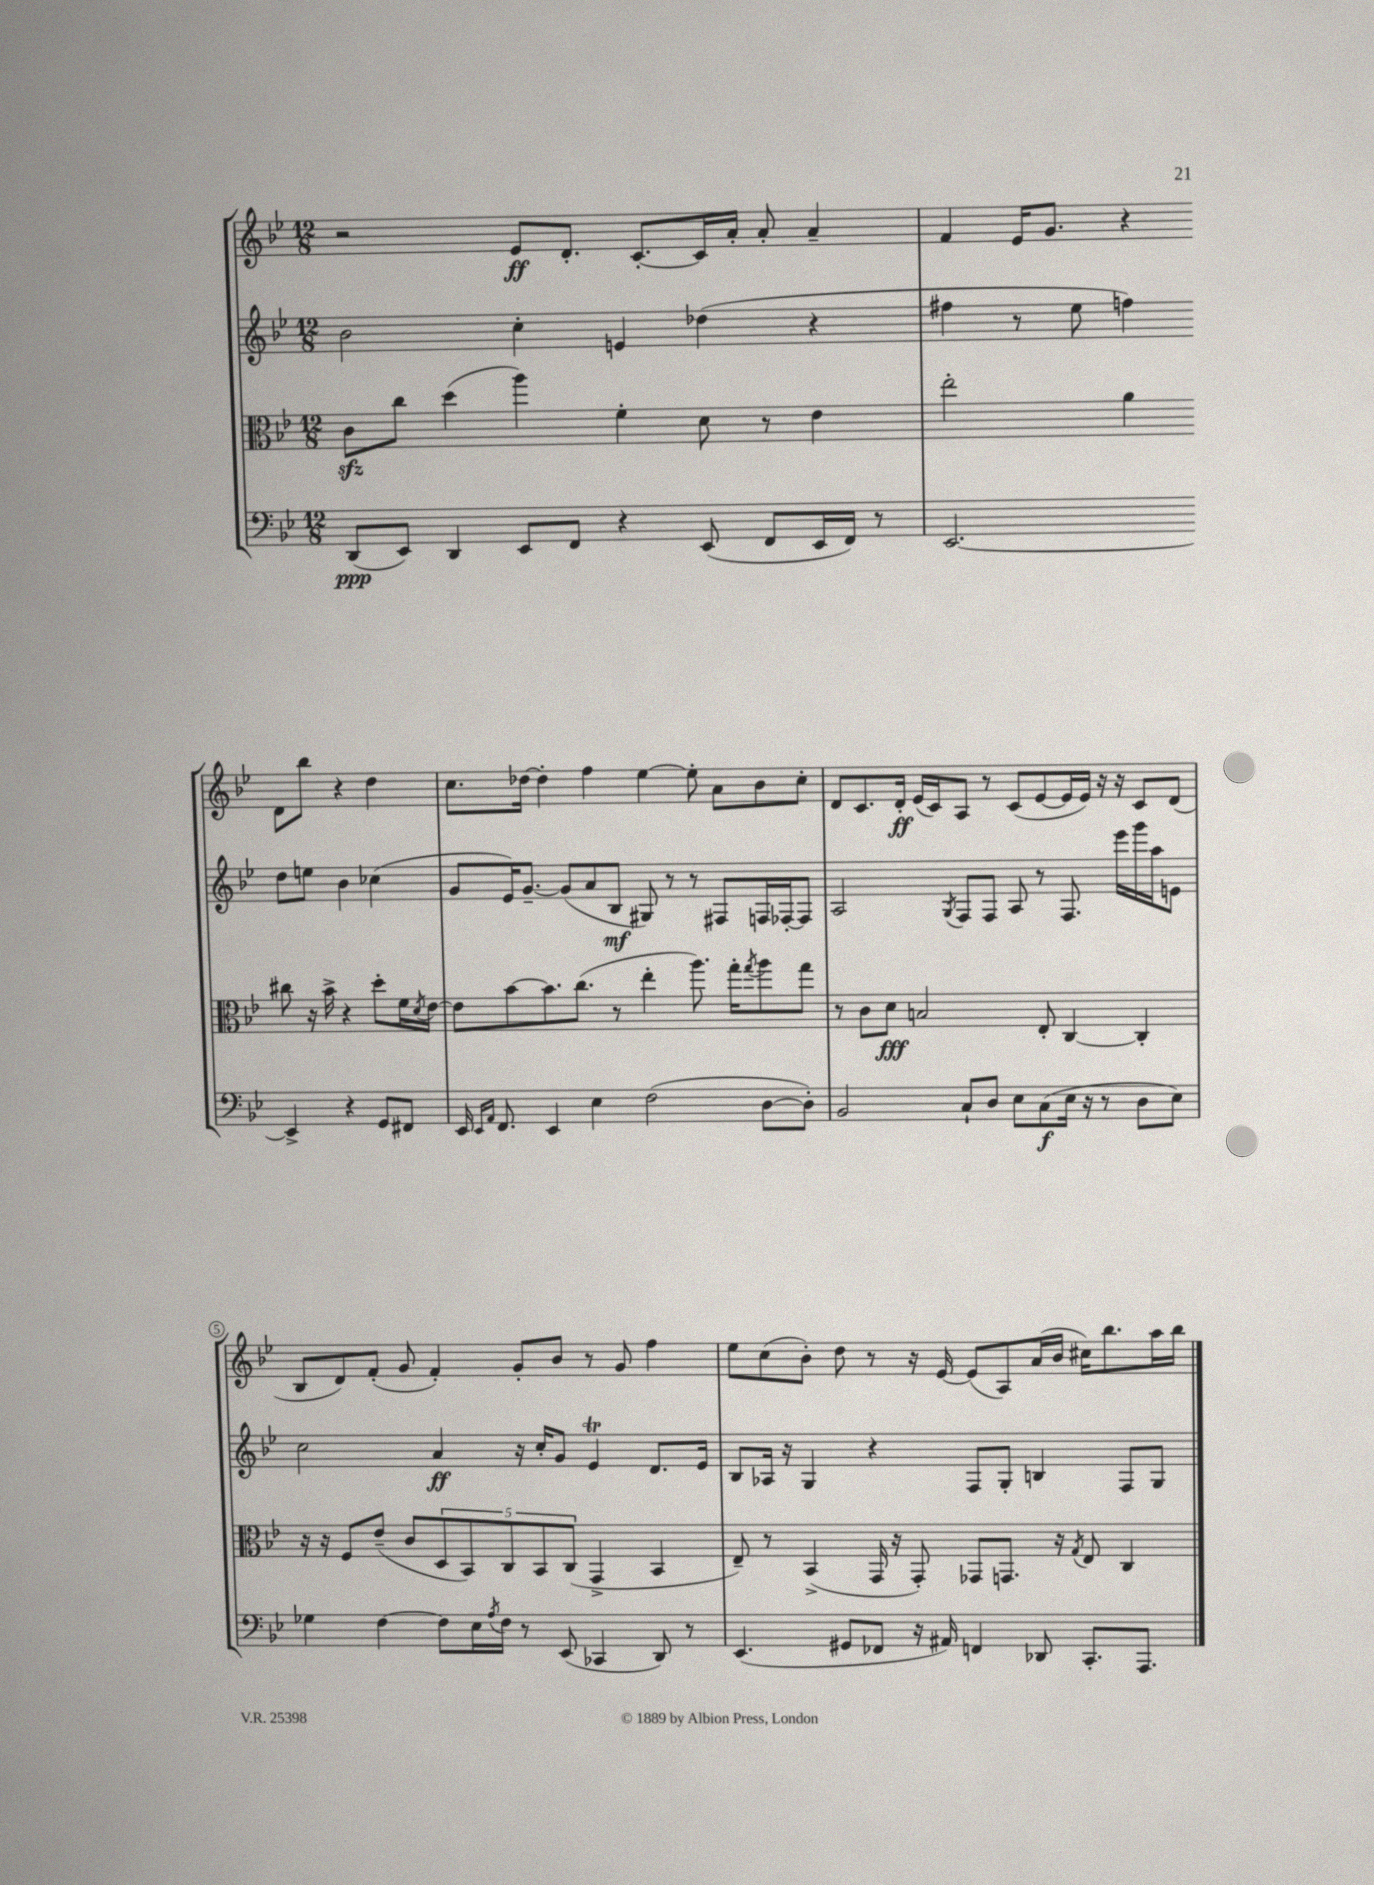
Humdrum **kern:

**kern	**kern	**kern	**kern
*staff4	*staff3	*staff2	*staff1
*clefF4	*clefC3	*clefG2	*clefG2
*k[b-e-]	*k[b-e-]	*k[b-e-]	*k[b-e-]
*M12/8	*M12/8	*M12/8	*M12/8
(8DD	8c	2b-	2r
8EE-)	8cc	.	.
4DD	(4dd	.	.
8EE-	4aa)	4cc'	8e-
8FF	.	.	8.d'
4r	4f'	4e	.
.	.	.	[8.c'
(8EE-	8d	(4dd-	16c]
.	.	.	16a'
8FF	8r	.	8a'
16EE-	4e-	4r	4a~
16FF)	.	.	.
8r	.	.	.
=	=	=	=
[2.EE-	2ee-'	4ff#	4f
.	.	8r	16e-
.	.	.	8.g
.	.	8ee-	.
.	4a	4ff)	4r
4EE-^]	8cc#	8dd	8d
.	16r	8ee	8bb-
.	16b-^	.	.
4r	4r	4b-	4r
8GG	8dd'	(4cc-	4dd
8FF#	16f	.	.
.	8qd	.	.
.	[16e-	.	.
=	=	=	=
16EE-	8e-]	8g	8.cc
16qqEE-	.	.	.
16qqAA	.	.	.
8.FF	.	.	.
.	[8b-	16e-)	.
.	.	[8.g~	[16dd-
4EE-	8.b-]	.	4dd-']
.	.	(8g]	.
.	(8.cc	.	.
4E-	.	8a	4ff
.	8r	8B-	.
(2F	4ee-'	8G#)	[4ee-
.	.	8r	.
.	8.aa)	8r	8ee-']
.	.	8F#	8a
.	16gg'	.	.
.	8qgg	.	.
[8D	8aa	16F	8b-
.	.	[16F-'	.
8D'])	8gg	8F-]	8cc'
=	=	=	=
2BB-	8r	2A	8d
.	8c	.	8.c
.	8d	.	.
.	.	.	16d'
.	2B	.	(16e-
.	.	.	16c)
.	.	8qG	.
8C`	.	8F	8A
8D	.	8F	8r
8E-	.	8A	(8c
(8C	8E-'	8r	[8e-
16E-	[4C	8.F	16e-]
16r	.	.	16e-)
8r	.	.	16r
.	.	16eee-	16r
8D	4C']	16ggg	8c
.	.	16aa	.
8E-)	.	8e	(8d
=	=	=	=
4G-	16r	2cc	8B-
.	16r	.	.
.	8F	.	8d)
[4F	(8e-~	.	(8f'
.	8c	.	8g
8F]	10D	4a	4f')
.	10BB-)	.	.
16E-	.	.	.
8qA	.	.	.
16F	.	.	.
.	10C	.	.
8r	.	16r	8g'
.	10BB-	.	.
.	.	16cc'	.
(8EE-	.	8g	8b-
.	(10C	.	.
4CC-	4GG^	4e-	8r
.	.	.	8g
8DD)	4BB-	8.d	4ff
8r	.	.	.
.	.	16e-	.
=	=	=	=
(4.EE-	8E-~)	8B-	8ee-
.	8r	16A-	(8cc
.	.	16r	.
.	(4BB-^	4G	8b-')
8GG#	.	.	8dd
8FF-	16GG	4r	8r
.	16r	.	.
16r	8GG')	.	16r
16AA#)	.	.	[16e-
4FF	8GG-	8F	(8e-]
.	8.GG	8G'	8A)
8DD-	.	4B	(16a
.	16r	.	16b-
.	8qG	.	.
8.CC'	8E-	.	16cc#)
.	.	.	8.bb-
.	4C	8F	.
8.AAA	.	.	.
.	.	8G	16aa
.	.	.	16bb-
==	==	==	==
*-	*-	*-	*-
